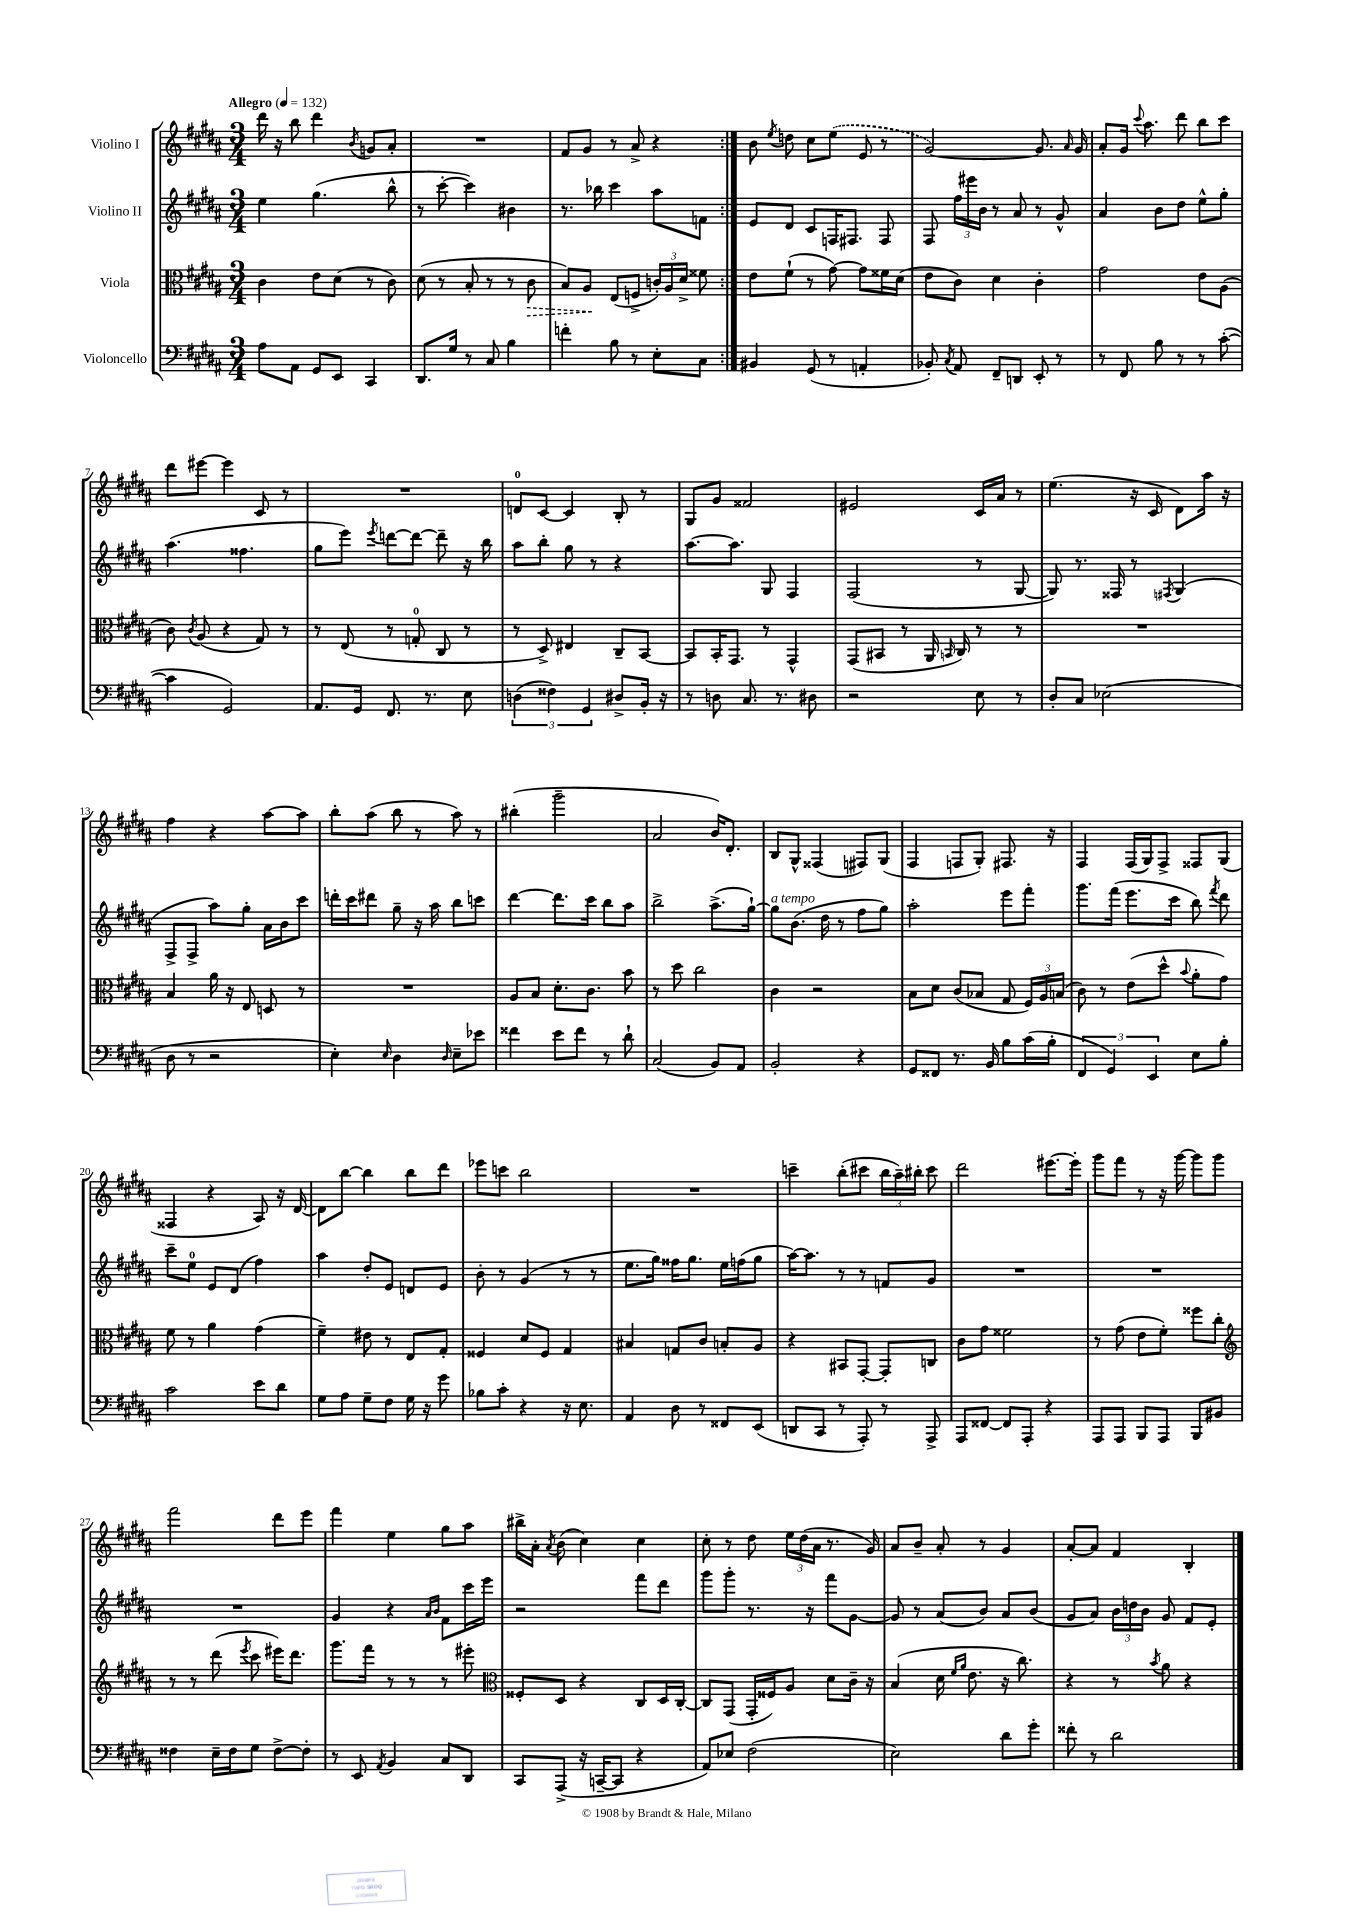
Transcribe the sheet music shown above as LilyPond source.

<<
\new StaffGroup <<
\new Staff = "s0" \with { instrumentName = "Violino I" } {
    \clef treble \key b \major \numericTimeSignature \time 3/4 \tempo "Allegro" 4 = 132
    \autoBeamOff \repeat volta 2 { dis'''16 r16 b''8 dis'''4 \acciaccatura { b'8 } g'8[ ais'8]-. |
    R2. |
    fis'8[ gis'8] r8 ais'8-> r4 | }
    b'8 \acciaccatura { e''8 } d''8 cis''8[ \once \slurDashed e''8]( e'8 r8 |
    gis'2~) gis'8. \grace { ais'16 } gis'16 |
    ais'8[-. gis'16] \appoggiatura { cis'''8 } ais''8. dis'''8 b''8[ cis'''8] |
    dis'''8[ eis'''8]~ eis'''4 cis'8 r8 |
    R2. |
    d'8[-0 cis'8]~ cis'4 b8-. r8 |
    gis8[ gis'8] fisis'2 |
    eis'2 cis'16[ ais'16] r8 |
    e''4.( r16 cis'16 dis'8[) ais''16] r16 |
    fis''4 r4 ais''8[~ ais''8] |
    b''8[-. ais''8]( b''8 r8 ais''8) r8 |
    bis''4-.( gis'''2-- |
    ais'2 b'16[) dis'8.]-. |
    b8[ gis8]-^ fisis4( fis8[) gis8]( |
    fis4 f8[ gis8]-.) fis8. r16 |
    fis4 fis16[( gis16) fis8]-> fisis8[ gis8]( |
    fisis4 r4 ais8) r16 dis'16~ |
    dis'8[ b''8]~ b''4 b''8[ dis'''8] |
    ees'''8[ c'''8] b''2 |
    R2. |
    c'''4-- b''8[-.( cis'''8] \tuplet 3/2 { b''16[ ais''16--) bis''16]-. } cis'''8 |
    dis'''2 eis'''8.[~ eis'''16]-. |
    gis'''8[ fis'''8] r8 r16 gis'''16~ gis'''8[ gis'''8] |
    fis'''2 dis'''8[ e'''8] |
    fis'''4 e''4 gis''8[ ais''8] |
    bis''16[-> ais'16]-. \acciaccatura { ais'8 } b'8( cis''4) cis''4 |
    cis''8-. r8 dis''8 \tuplet 3/2 { e''16[ dis''16( ais'16] } r8. gis'16) |
    ais'8[ b'8]-- ais'8-. r8 gis'4 |
    ais'8[~-. ais'8] fis'4 b4-. \bar "|." |
}
\new Staff = "s1" \with { instrumentName = "Violino II" } {
    \clef treble \key b \major \numericTimeSignature \time 3/4
    \autoBeamOff \repeat volta 2 { e''4 gis''4.( b''8-^ |
    r8 cis'''8~-. cis'''4) bis'4 |
    r8. bes''16 cis'''4 ais''8[ f'8] | }
    e'8[ dis'8] cis'8[ f16 fis8.] fis8 |
    fis8 \tuplet 3/2 { fis''16[ eis'''16 b'16] } r8 ais'8 r8 gis'8-^ |
    ais'4 b'8[ dis''8] e''8[-^ gis''8]-. |
    ais''4.( fisis''4. |
    gis''8[ e'''8]) \acciaccatura { e'''8 } d'''8[~ d'''8]~ d'''8-- r16 b''16 |
    ais''8[ b''8]-. gis''8 r8 r4 |
    ais''8.[~ ais''8.] gis8 fis4 |
    fis2( r8 gis8~ |
    gis8) r8. fisis16 r8 \acciaccatura { fis8 } gis4( |
    fis8[-> fis8]-> ais''8[) gis''8]-. ais'16[ b'16 cis'''8] |
    d'''16[-. cis'''16 dis'''8] gis''8-- r16 ais''16 b''8[ c'''8] |
    dis'''4~ dis'''8.[ cis'''16] b''8[ ais''8] |
    b''2-> ais''8.[->( gis''16]~-!) |
    gis''8[^\markup { \italic "a tempo" } b'8.]( dis''16 r8 fis''8[ gis''8]) |
    ais''2-. e'''8[ fis'''8]-. |
    gis'''8.[ fis'''16]( e'''8.[ cis'''16] b''8) \acciaccatura { fis'''8 } dis'''8 |
    cis'''8[-- e''8]-0 e'8[ dis'8]( fis''4) |
    ais''4 dis''8[-. e'8] d'8[ e'8] |
    b'8-. r8 gis'4( r8 r8 |
    e''8.[ gis''16]) fisis''16[ gis''8.] e''16[ f''16( gis''8] |
    ais''16[~) ais''8.] r8 r8 f'8[ gis'8] |
    R2. |
    R2. |
    R2. |
    gis'4 r4 \grace { ais'16[ b'16] } fis'8[ cis'''16 e'''16] |
    r2 fis'''8[ dis'''8] |
    gis'''8[ gis'''8]-. r8. r16 fis'''8[ gis'8]~ |
    gis'8 r8 ais'8[( b'8]) ais'8[ b'8]( |
    gis'8[ ais'8]) \tuplet 3/2 { b'16[ d''16 b'16] } gis'8 fis'8[ e'8]-. \bar "|." |
}
\new Staff = "s2" \with { instrumentName = "Viola" } {
    \clef alto \key b \major \numericTimeSignature \time 3/4
    \autoBeamOff \repeat volta 2 { cis'4 e'8[ dis'8]( r8 cis'8) |
    dis'8( r8 b8-. r8 r8 \once \override Hairpin.style = #'dashed-line cis'8\> |
    b8[) ais8]\! e8[( f8]-> \tuplet 3/2 { c'16[-.) ais16 dis'16]-> } fisis'8 | }
    e'8[ fis'8]-!( r8 gis'8~) gis'8[ fisis'16 dis'16]( |
    e'8[ cis'8]) dis'4 cis'4-. |
    gis'2 e'8[ ais8]( |
    cis'8) \acciaccatura { cis'8 } ais8( r4 gis8) r8 |
    r8 e8( r8 g8-0-. cis8 r8 |
    r8 dis8->) eis4 cis8[-- b,8]~ |
    b,8[ b,16-. gis,8.] r8 gis,4-^ |
    gis,8[( bis,8] r8 ais,16 \grace { b,16 } cis16) r8 r8 |
    R2. |
    b4 ais'16 r16 e8 d8 r8 |
    R2. |
    ais8[ b8] dis'8.[-. cis'8.] b'8 |
    r8 dis''8 cis''2 |
    cis'4 r2 |
    b8[ dis'8] cis'8[( bes8] gis8 \tuplet 3/2 { fis16[) ais16 b16]( } |
    cis'8) r8 e'8[( dis''8]-^ \appoggiatura { b'8 } ais'8[-. gis'8]) |
    fis'8 r8 ais'4 gis'4( |
    fis'4--) eis'8 r8 e8[ gis8]-. |
    fisis4 dis'8[ fisis8] gis4 |
    bis4 g8[ cis'8] b8[-. ais8] |
    r4 bis,8[ gis,8]~-. gis,8[-. c8] |
    cis'8[ gis'8] fisis'2 |
    r8 gis'8( e'8[ fis'8]-.) fisis''8[ cis''8]-. |
    \clef treble r8 r8 dis'''8( \acciaccatura { e'''8 } cis'''8 eis'''16[) dis'''8.] |
    gis'''8.[ fis'''16] r8 r8 r8 eis'''8-. |
    \clef alto fisis8[-. dis8] r4 cis8[ dis16 cis16]~-. |
    cis8[ gis,8]( gis,16[-. fisis16) ais8] dis'8[ cis'16]-- r16 |
    b4( dis'16 \grace { fis'16[ ais'16] } e'8. r16 cis''8.) |
    r4 r8 \acciaccatura { b'8 } ais'8 r4 \bar "|." |
}
\new Staff = "s3" \with { instrumentName = "Violoncello" } {
    \clef bass \key b \major \numericTimeSignature \time 3/4
    \autoBeamOff \repeat volta 2 { ais8[ ais,8] gis,8[ e,8] cis,4 |
    dis,8.[ gis16] r8 cis8 b4 |
    f'4-. b8 r8 e8[-. cis8] | }
    bis,4 gis,8( r8 a,4-. |
    bes,8-.) \acciaccatura { cis8 } ais,8 fis,8[-- d,8] e,8-. r8 |
    r8 fis,8 b8 r8 r8 cis'8~-.( |
    cis'4 gis,2) |
    ais,8.[ gis,16] fis,8. r8. e8 |
    \tuplet 3/2 { d4( fisis4) gis,4 } dis8[-> b,16]-. r16 |
    r8 d8 cis8. r8. dis8 |
    r2 e8 r8 |
    dis8[-. cis8] ees2( |
    dis8 r8 r2 |
    e4-.) \grace { e16 } dis4 \grace { dis16 } e8[-- ees'8] |
    fisis'4 e'8[ fisis'8] r8 dis'8-! |
    cis2( b,8[) ais,8] |
    b,2-. r4 |
    gis,8[ fisis,8] r8. b,16 b8[ cis'16( b16]-. |
    \tuplet 3/2 { fis,4 gis,4) e,4 } e8[ b8]-. |
    cis'2 e'8[ dis'8] |
    gis8[ ais8] gis8[-- fis8] gis16 r16 gis'8 |
    bes8[ cis'8]-. r4 r16 e8. |
    ais,4 dis8 r8 fisis,8[ e,8]( |
    d,8[ cis,8] r8 ais,,8-.) r8 ais,,8-> |
    ais,,8[ fisis,8]~ fisis,8[ ais,,8]-. r4 |
    ais,,8[ ais,,8] b,,8[ ais,,8] b,,8[ bis,8] |
    fisis4 e16[-- fisis16 gis8] fisis8[~-> fisis8]-. |
    r8 e,8 \acciaccatura { ais,8 } b,4 cis8[ dis,8] |
    cis,8[ ais,,8]->( r16 c,16[~-- c,8] r4 |
    ais,8[) ees8] fis2( |
    e2) dis'8[ gis'8]-. |
    fisis'8-. r8 dis'2 \bar "|." |
}
>>
>>
